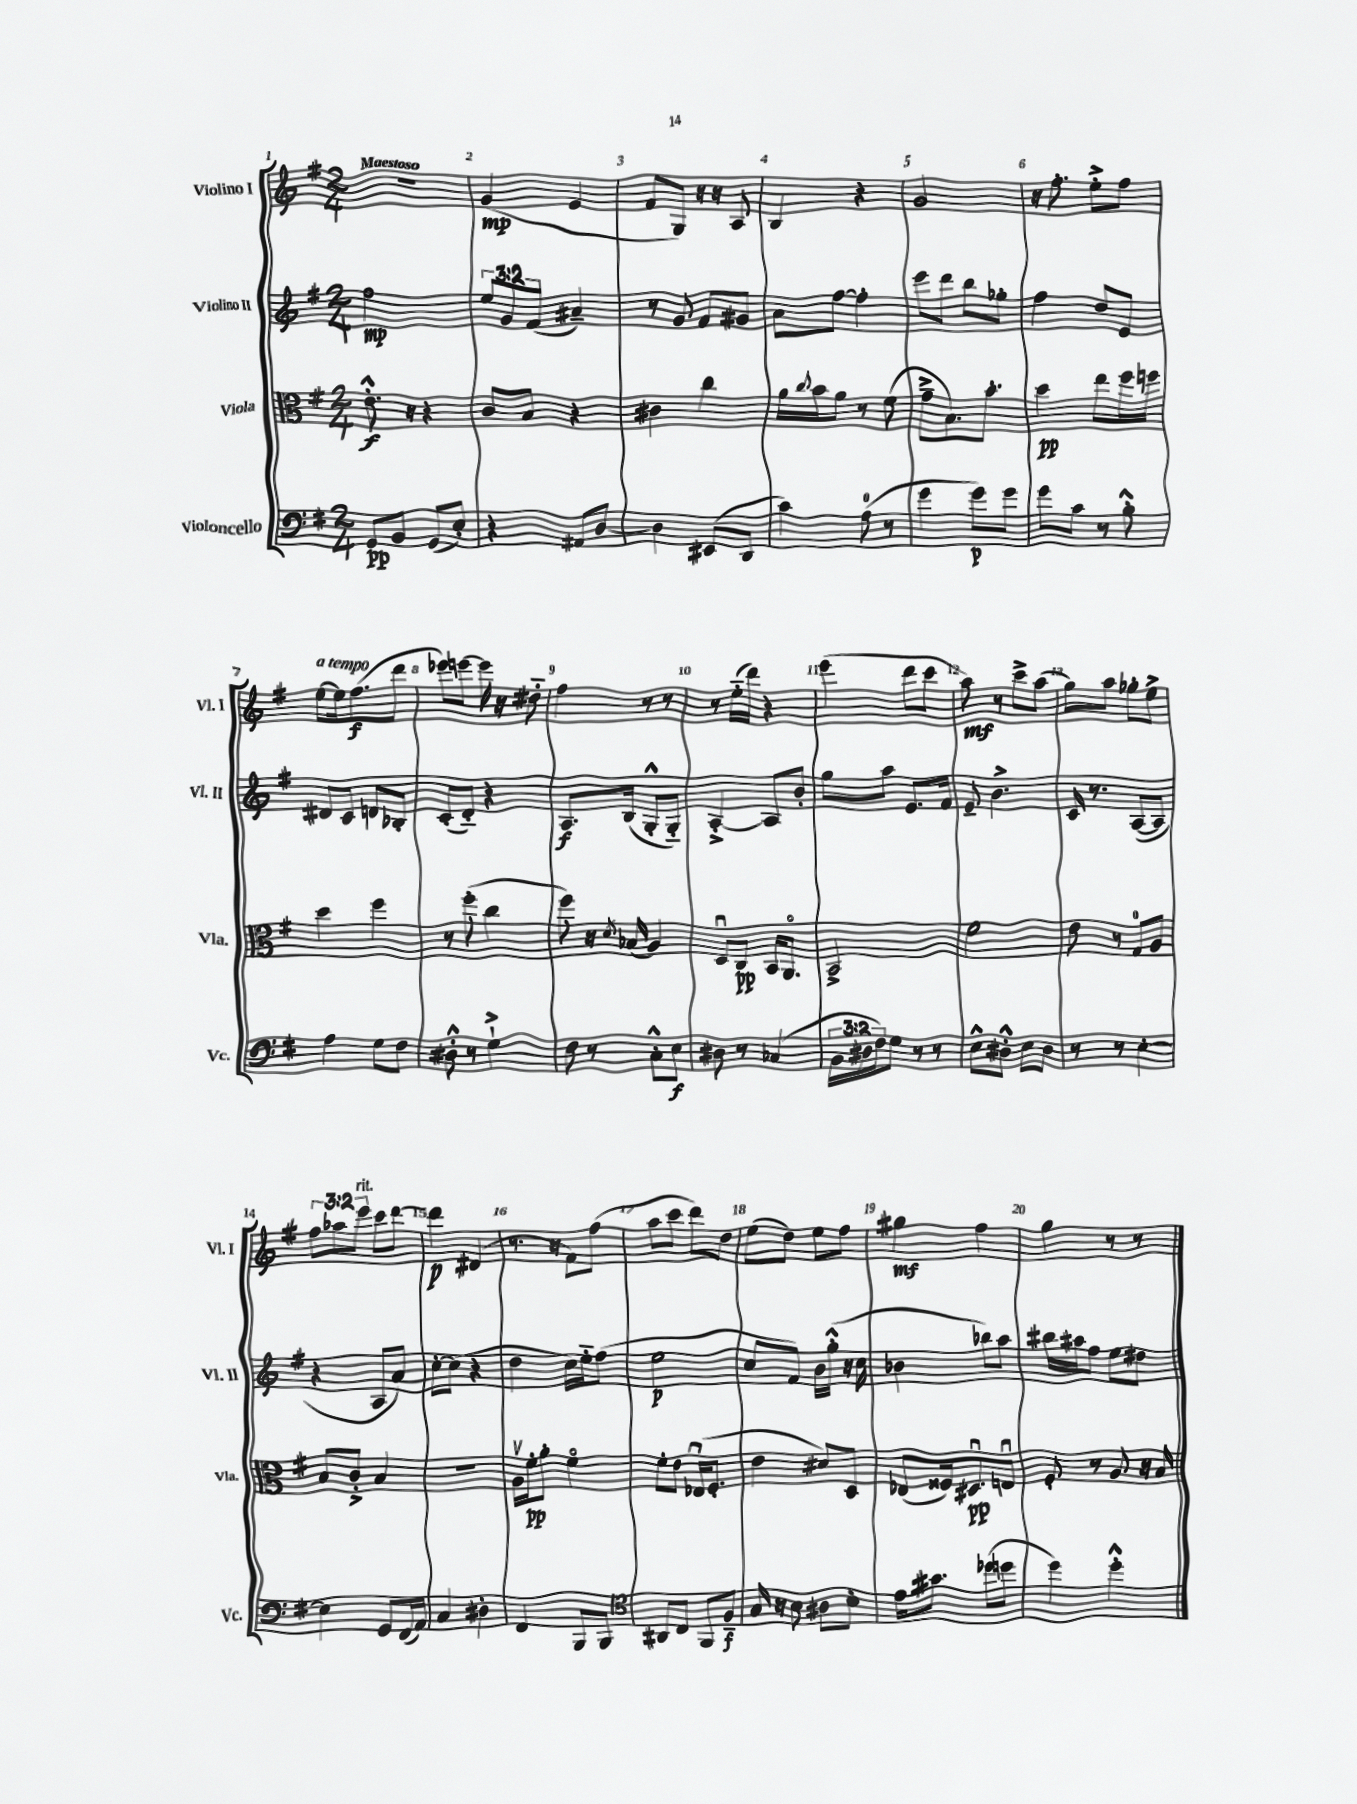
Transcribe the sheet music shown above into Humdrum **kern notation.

**kern	**kern	**kern	**kern
*staff4	*staff3	*staff2	*staff1
*clefF4	*clefC3	*clefG2	*clefG2
*k[f#]	*k[f#]	*k[f#]	*k[f#]
*M2/4	*M2/4	*M2/4	*M2/4
8GG/L	8.e'^^\	2ff#\	2r
8BB/J	.	.	.
.	16r	.	.
(8GG/L	4r	.	.
8E'/J)	.	.	.
=	=	=	=
4r	8c/L	12ee/L	(4g/
.	.	12g/	.
.	8B/J	.	.
.	.	(12f#/J	.
8AA#/L	4r	4a#~/)	4e/
[8D/J	.	.	.
=	=	=	=
4D\]	4c#\	8r	8f#/L
.	.	8g/	8G/J)
(8EE#/L	4cc\	8f#/L	16r
.	.	.	16r
8DD/J	.	8g#/J	8A/
=	=	=	=
4c\)	16a\LL	8a\L	4B/
.	8qqcc/	.	.
.	16b\J	.	.
.	8a\J	[8ff#\J	.
(8A\	8r	4ff#'\]	4r
8r	(8f#\	.	.
=	=	=	=
4g\	8g~^\L	8eee\L	2g/
.	8.B\)	8ddd\J	.
8g\L)	.	8bb\L	.
.	8.b'\J	.	.
8g\J	.	8gg-'\J	.
=	=	=	=
8g\L	4dd\	4ff#\	16r
.	.	.	8.ff#'\
8c\J	.	.	.
8r	8ee\L	8dd/L	8ee'^\L
8B'^^\	16ff#\L	8e/J	8ff#\J
.	16ff\JJ	.	.
=	=	=	=
4A\	4dd\	8d#/L	[8ee\L
.	.	8c/J	16ee\]k
.	.	.	(8.ff#\
8G\L	4ff#\	8d/L	.
8F#\J	.	8B-'/J	8ddd\J
=	=	=	=
8D#'^^\	8r	(8c'/L	8eee-\L)
8r	(8ff#'\	8d'~/J)	[8eee\J
4G`^\	4cc\	4r	16eee\]
.	.	.	16r
.	.	.	8dd#'~\
=	=	=	=
8F#\	8ff#\)	8.A/L	4ff#\
8r	16r	.	.
.	8qd/	.	.
.	(16B-/	(16B/Jk	.
8C'^^\L	4A/)	8G'^^/L	8r
8E\J	.	8G'~/J)	8r
=	=	=	=
8D#\	8Du/L	[4A'^/	8r
8r	8C/J	.	(16ee'~\LL
.	.	.	16ddd\JJ)
(4C-/	16BB/LK	8A/]L	4r
.	8.AAo/J	.	.
.	.	8b'/J	.
=	=	=	=
24BB\LL	2BB^/	8gg\L	(4eee\
24D#\	.	.	.
24F#\J)	.	.	.
8G\J	.	8aa\J	.
8r	.	8.e/L	8ddd\L
8r	.	.	8ccc\J
.	.	16f#/Jk	.
=	=	=	=
8E^^\L	2f#\	8e~/	8aa\)
8D#'^^\J	.	4.b^\	8r
8E\L	.	.	8ccc^\L
8D#\J	.	.	(8aa\J
=	=	=	=
8r	8e\	16c/	8gg\L)
.	.	8.r	.
8r	8r	.	8aa\J
[4E'\	8G/L	([8A/L	8gg-'\L
.	8A/J	8A/]J	8ee^\J
=	=	=	=
4E\]	8B/L	4r	12ff#\L
.	.	.	12aa-\
.	8c'^/J	.	.
.	.	.	12eee\J
8GG/L	4B/	8A/L	8ccc\L
(16FF#/L	.	8a/J)	[8ddd\J
16AA/JJ)	.	.	.
=	=	=	=
4C/	2r	[8cc'\L	4ddd\]
.	.	(8cc\]J	.
4D#'\	.	4r	(4d#/
=	=	=	=
4FF#/	16Av\LL	4dd\	8.r
.	16f#'\J	.	.
.	8a'\J	.	.
.	.	.	16r
8BBB/L	4f#o\	16cc\LL)	8f#\L)
.	.	16ee'~\J	.
8BBB/J	.	(8ff#\J	(8ff#\J
=	=	=	=
*clefC4	*	*	*
8AA#/L	8f#'\L	2ee\	8aa\L
8C/J	8e\J	.	8ccc\J
8FF#/L	(16E-u/LK	.	8ddd\L)
.	8.F#'/J	.	.
8F#~/J	.	.	8dd\J
=	=	=	=
16G/	4e\	8cc/L	(8ee\L
16r	.	.	.
8B\	.	8f#/J)	8dd\J)
8A#\L	8d#/L)	16b\LL	8ee\L
.	.	(16gg'^^\JJ	.
8B'\J	8D/J	16r	8ff#\J
.	.	16cc\	.
=	=	=	=
16e\LK	(8E-/L	4b-\	4gg#\
8.g#\J	.	.	.
.	16F##/k)	.	.
.	8.D#u/	.	.
(8dd-\L	.	8bb-\L)	4ff#\
8dd\J	8Eu/J	8aa\J	.
=	=	=	=
4dd\)	8F#'/	16bb#\LL	4gg\
.	.	16aa#\J	.
.	8r	8ff#\J	.
4dd'^^\	8A/	8ee\L	8r
.	16r	8dd#\J	8r
.	16B/	.	.
==	==	==	==
*-	*-	*-	*-
